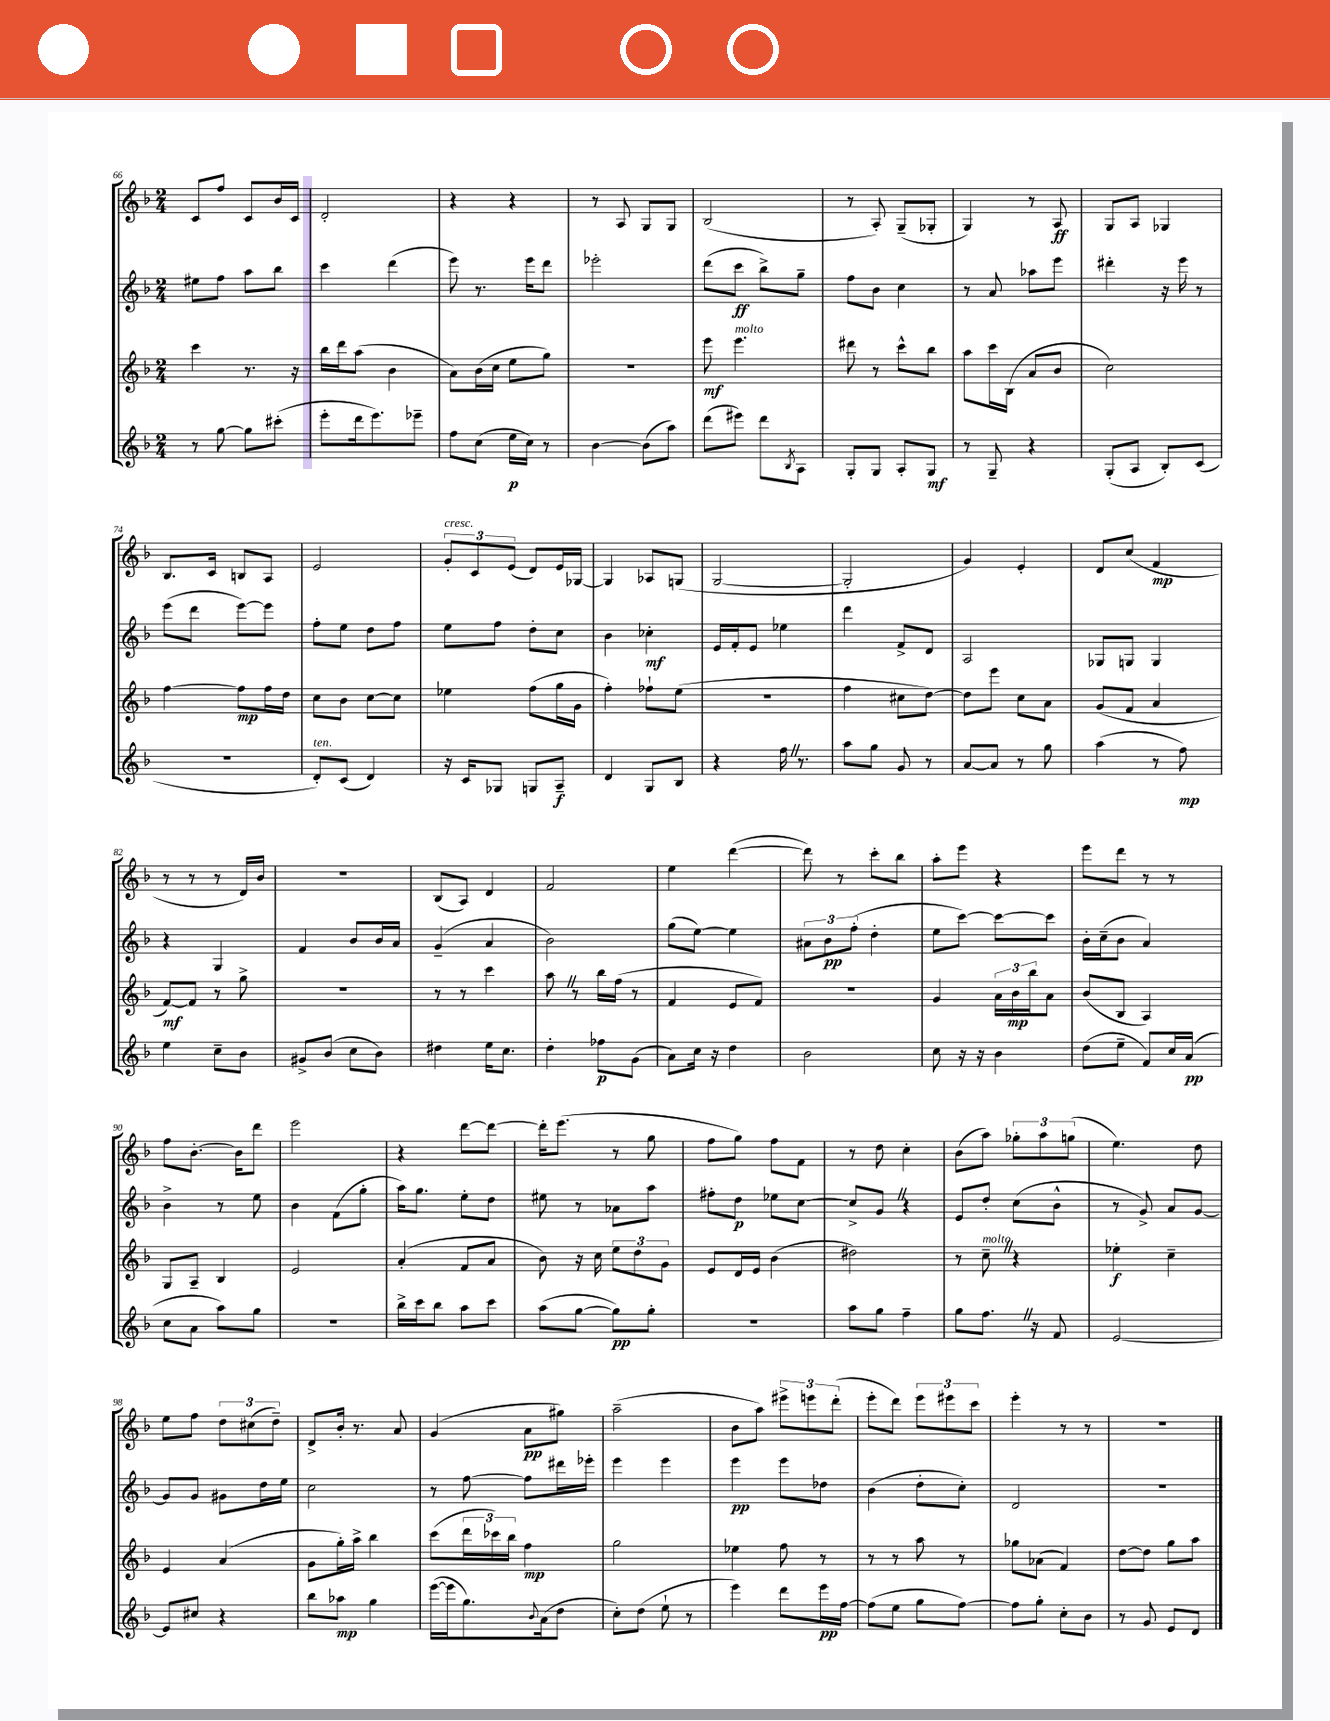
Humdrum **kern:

**kern	**dynam	**kern	**dynam	**kern	**dynam	**kern	**dynam
*part4	*part4	*part3	*part3	*part2	*part2	*part1	*part1
*staff4	*staff4	*staff3	*staff3	*staff2	*staff2	*staff1	*staff1
*clefG2	*	*clefG2	*	*clefG2	*	*clefG2	*
*k[b-]	*	*k[b-]	*	*k[b-]	*	*k[b-]	*
*M2/4	*	*M2/4	*	*M2/4	*	*M2/4	*
=66	=66	=66	=66	=66	=66	=66	=66
8r	.	4ccc\	.	8ee#X\L	.	8c/L	.
[8gg\	.	.	.	8ff\J	.	8ff/J	.
8gg\L]	.	8.r	.	8aa\L	.	8c/L	.
(8ccc#X'\J	.	.	.	8bb-\J	.	16b-/L	.
.	.	16r	.	.	.	16c/JJ	.
=67	=67	=67	=67	=67	=67	=67	=67
8eee'\L	.	16bb-\LL	.	4ccc\	.	2d'/	.
.	.	16ddd\J	.	.	.	.	.
16ddd\k	.	(8aa\J	.	.	.	.	.
8.eee\)	.	.	.	.	.	.	.
.	.	4b-\	.	(4ddd\	.	.	.
8eee-X~\J	.	.	.	.	.	.	.
=68	=68	=68	=68	=68	=68	=68	=68
8ff\L	.	8a\L)	.	8eee\)	.	4r	.
(8cc\J	.	(16b-\L	.	8.r	.	.	.
.	.	16cc\JJ	.	.	.	.	.
16ee\LL	p	8ee\L	.	.	.	4r	.
16cc\JJ)	.	.	.	16eee\KL	.	.	.
8r	.	8gg\J)	.	8ddd\J	.	.	.
=69	=69	=69	=69	=69	=69	=69	=69
[4b-\	.	2r	.	2eee-X'\	.	8r	.
.	.	.	.	.	.	8A/	.
(8b-\L]	.	.	.	.	.	8G/L	.
8aa\J)	.	.	.	.	.	8G/J	.
=70	=70	=70	=70	=70	=70	=70	=70
(8ddd\L	.	8eee\	mf	(8ddd\L	.	(2B-/	.
!	!	!LO:TX:a:i:t=molto	!	!	!	!	!
8eee#X\J)	.	4.eee\	.	8ccc\J	ff	.	.
8ddd\L	.	.	.	8bb-^\L)	.	.	.
8qB-/	.	.	.	.	.	.	.
8A\J	.	.	.	8gg~\J	.	.	.
=71	=71	=71	=71	=71	=71	=71	=71
8G'/L	.	8ddd#X\	.	8ff\L	.	8r	.
8G/J	.	8r	.	8b-\J	.	8A'/)	.
8A'/L	.	8ccc^^\L	.	4cc\	.	(8G~/L	.
8G/J	mf	8bb-\J	.	.	.	8G-X'/J	.
=72	=72	=72	=72	=72	=72	=72	=72
8r	.	8aa\L	.	8r	.	4G/)	.
8G~/	.	16ccc\L	.	8a/	.	.	.
.	.	(16B-\JJ	.	.	.	.	.
4r	.	8a/L	.	8aa-X\L	.	8r	.
.	.	8b-/J	.	8eee\J	.	8A/	ff
=73	=73	=73	=73	=73	=73	=73	=73
(8G'/L	.	2cc\)	.	4ddd#X'\	.	8G/L	.
8A/J	.	.	.	.	.	8A/J	.
8B-'/L)	.	.	.	16r	.	4G-X/	.
.	.	.	.	16eee\	.	.	.
(8c/J	.	.	.	8r	.	.	.
!!LO:LB:g=z
=74	=74	=74	=74	=74	=74	=74	=74
2r	.	[4ff\	.	(8eee\L	.	8.B-/L	.
.	.	.	.	8ddd\J	.	.	.
.	.	.	.	.	.	16c/Jk	.
.	.	8ff\L]	mp	[8eee\L)	.	8Bn/L	.
.	.	16ff\L	.	8eee\J]	.	8A/J	.
.	.	16dd\JJ	.	.	.	.	.
=75	=75	=75	=75	=75	=75	=75	=75
!LO:TX:a:i:t=ten.	!	!	!	!	!	!	!
8d'/L)	.	8cc\L	.	8ff'\L	.	2e/	.
(8c/J	.	8b-\J	.	8ee\J	.	.	.
4d/)	.	[8cc\L	.	8dd\L	.	.	.
.	.	8cc\J]	.	8ff\J	.	.	.
=76	=76	=76	=76	=76	=76	=76	=76
!	!	!	!	!	!	!LO:TX:a:i:t=cresc.	!
16r	.	4ee-X\	.	8ee\L	.	12g'/L	.
16c/KL	.	.	.	.	.	.	.
.	.	.	.	.	.	12c/	.
8G-X/J	.	.	.	8ff\J	.	.	.
.	.	.	.	.	.	(12e/J	.
8Gn/L	.	(8ff\L	.	8dd'\L	.	8d/L)	.
8A~/J	f	16gg\L	.	8cc\J	.	16e/L	.
.	.	16g\JJ	.	.	.	[16G-X/JJ	.
=77	=77	=77	=77	=77	=77	=77	=77
4d/	.	4ff'\)	.	4b-\	.	4G-/]	.
8G/L	.	8ff-X`\L	.	4cc-X'\	mf	8A-X/L	.
8B-/J	.	(8ee\J	.	.	.	(8Gn/J	.
=78	=78	=78	=78	=78	=78	=78	=78
4r	.	2r	.	16e/LL	.	[2G/	.
.	.	.	.	16f'/J	.	.	.
.	.	.	.	8e/J	.	.	.
16ffZ\	.	.	.	4ee-X\	.	.	.
8.r	.	.	.	.	.	.	.
=79	=79	=79	=79	=79	=79	=79	=79
8aa\L	.	4ff\	.	4ddd\	.	2G'/]	.
8gg\J	.	.	.	.	.	.	.
8g/	.	8cc#X\L	.	8f^/L	.	.	.
8r	.	[8dd\J)	.	8d/J	.	.	.
=80	=80	=80	=80	=80	=80	=80	=80
[8a/L	.	8dd\L]	.	2A/	.	4g/)	.
8a/J]	.	8eee\J	.	.	.	.	.
8r	.	8cc\L	.	.	.	4e'/	.
8gg\	.	8a\J	.	.	.	.	.
=81	=81	=81	=81	=81	=81	=81	=81
(4aa\	.	(8g/L	.	8G-X/L	.	8d/L	.
.	.	8f/J	.	8Gn/J	.	(8cc/J	.
8r	.	4a/	.	4G/	.	4f/	mp
8ff\)	mp	.	.	.	.	.	.
!!LO:LB:g=z
=82	=82	=82	=82	=82	=82	=82	=82
4ee\	.	[8f/L)	mf	4r	.	8r	.
.	.	8f/J]	.	.	.	8r	.
8cc~\L	.	8r	.	4G/	.	8r	.
8b-\J	.	8gg^\	.	.	.	16d/LL)	.
.	.	.	.	.	.	16b-/JJ	.
=83	=83	=83	=83	=83	=83	=83	=83
8g#X^/L	.	2r	.	4f/	.	2r	.
(8b-/J	.	.	.	.	.	.	.
8cc\L	.	.	.	8b-/L	.	.	.
8b-\J)	.	.	.	16b-/L	.	.	.
.	.	.	.	16a/JJ	.	.	.
=84	=84	=84	=84	=84	=84	=84	=84
4dd#X\	.	8r	.	(4g~/	.	(8B-/L	.
.	.	8r	.	.	.	8A/J)	.
16ee\KL	.	4ccc\	.	4a/	.	4d/	.
8.cc\J	.	.	.	.	.	.	.
=85	=85	=85	=85	=85	=85	=85	=85
4dd'\	.	8aaZ\	.	2b-\)	.	2f/	.
.	.	8r	.	.	.	.	.
8ff-X\L	p	16bb-\LL	.	.	.	.	.
.	.	(16ff\JJ	.	.	.	.	.
(8g\J	.	8r	.	.	.	.	.
=86	=86	=86	=86	=86	=86	=86	=86
8a\L)	.	4f/	.	(8gg\L	.	4ee\	.
16cc\Jk	.	.	.	[8ee\J)	.	.	.
16r	.	.	.	.	.	.	.
4dd\	.	8e/L	.	4ee\]	.	([4ddd\	.
.	.	8f/J)	.	.	.	.	.
=87	=87	=87	=87	=87	=87	=87	=87
2b-\	.	2r	.	12a#X\L	.	8ddd\])	.
.	.	.	.	12b-\	pp	.	.
.	.	.	.	.	.	8r	.
.	.	.	.	(12ff'\J	.	.	.
.	.	.	.	4dd'\	.	8ccc'\L	.
.	.	.	.	.	.	8bb-\J	.
=88	=88	=88	=88	=88	=88	=88	=88
8cc\	.	4g/	.	8ee\L	.	8aa'\L	.
16r	.	.	.	[8ccc\J)	.	8eee\J	.
16r	.	.	.	.	.	.	.
4b-\	.	24a\LL	.	8ccc\L_	.	4r	.
.	.	24b-\	mp	.	.	.	.
.	.	24bb-\J	.	.	.	.	.
.	.	8a\J	.	8ccc\J]	.	.	.
=89	=89	=89	=89	=89	=89	=89	=89
(8dd\L	.	(8b-/L	.	16b-'\LL	.	8eee\L	.
.	.	.	.	(16cc~\J	.	.	.
8ee~\J	.	8B-/J	.	8b-\J	.	8ddd\J	.
8f/L)	.	4A/)	.	4a/)	.	8r	.
16cc/L	.	.	.	.	.	8r	.
(16a/JJ	pp	.	.	.	.	.	.
!!LO:LB:g=z
=90	=90	=90	=90	=90	=90	=90	=90
8cc\L	.	8G/L	.	4b-^\	.	8ff\L	.
8a\J	.	8A~/J	.	.	.	[8.b-'\J	.
8aa\L)	.	4B-/	.	8r	.	.	.
.	.	.	.	.	.	16b-\KL]	.
8gg\J	.	.	.	8ee\	.	8ddd\J	.
=91	=91	=91	=91	=91	=91	=91	=91
2r	.	2e/	.	4b-\	.	2eee\	.
.	.	.	.	(8f\L	.	.	.
.	.	.	.	8gg'\J	.	.	.
=92	=92	=92	=92	=92	=92	=92	=92
16bb-^\LL	.	(4a'/	.	16aa\KL)	.	4r	.
16ccc\J	.	.	.	8.gg\J	.	.	.
8bb-\J	.	.	.	.	.	.	.
8aa\L	.	8f/L	.	8ee'\L	.	[8ddd\L	.
8ccc\J	.	8a/J	.	8dd\J	.	8ddd\J_	.
=93	=93	=93	=93	=93	=93	=93	=93
(8aa\L	.	8b-\)	.	8ee#X\	.	16ddd'\KL]	.
.	.	.	.	.	.	(8.eee\J	.
[8gg\J	.	16r	.	8r	.	.	.
.	.	16cc\	.	.	.	.	.
8gg\L])	pp	12ee\L	.	8a-X\L	.	8r	.
.	.	12dd\	.	.	.	.	.
8gg'\J	.	.	.	8aa\J	.	8gg\	.
.	.	12g\J	.	.	.	.	.
=94	=94	=94	=94	=94	=94	=94	=94
2r	.	8e/L	.	8ff#X'\L	.	8ff\L	.
.	.	16d/L	.	8dd\J	p	8gg\J)	.
.	.	16e/JJ	.	.	.	.	.
.	.	(4b-\	.	8ee-X\L	.	8ff\L	.
.	.	.	.	[8cc\J	.	8f\J	.
=95	=95	=95	=95	=95	=95	=95	=95
8aa\L	.	2dd#X\)	.	8cc^/L]	.	8r	.
8gg\J	.	.	.	8gZ/J	.	8dd\	.
4ff~\	.	.	.	4r	.	4cc'\	.
=96	=96	=96	=96	=96	=96	=96	=96
8gg\L	.	8r	.	8e/L	.	(8b-\L	.
!	!	!LO:TX:a:i:t=molto	!	!	!	!	!
8.ffZ\J	.	8cc~Z\	.	8dd'/J	.	8aa\J)	.
.	.	4r	.	(8cc\L	.	12gg-X'\L	.
16r	.	.	.	.	.	.	.
.	.	.	.	.	.	12aa\	.
8f/	.	.	.	8b-^^\J	.	.	.
.	.	.	.	.	.	(12ggn\J	.
=97	=97	=97	=97	=97	=97	=97	=97
[2e/	.	4ee-X'\	f	8r	.	4.ee\)	.
.	.	.	.	8g^/)	.	.	.
.	.	4cc~\	.	8a/L	.	.	.
.	.	.	.	[8g/J	.	8dd\	.
!!LO:LB:g=z
=98	=98	=98	=98	=98	=98	=98	=98
8e/L]	.	4e/	.	8g/L]	.	8ee\L	.
8cc#X/J	.	.	.	8g/J	.	8ff\J	.
4r	.	(4a/	.	8g#X\L	.	12dd\L	.
.	.	.	.	.	.	(12cc#X\	.
.	.	.	.	16dd\L	.	.	.
.	.	.	.	.	.	12dd~\J)	.
.	.	.	.	16ee\JJ	.	.	.
=99	=99	=99	=99	=99	=99	=99	=99
8bb-\L	.	8g\L	.	2cc\	.	8d^/L	.
8aa-X\J	mp	16gg'\L)	.	.	.	16b-'/Jk	.
.	.	16aa^\JJ	.	.	.	8.r	.
4gg\	.	4bb-\	.	.	.	.	.
.	.	.	.	.	.	8a/	.
=100	=100	=100	=100	=100	=100	=100	=100
([16eee\LL	.	(8ccc\L	.	8r	.	(4g/	.
16eee\J]	.	.	.	.	.	.	.
8.gg\)	.	24ddd\L	.	[8ff\	.	.	.
.	.	24ccc-X\)	.	.	.	.	.
.	.	24bb-\JJ	.	.	.	.	.
.	.	4ff\	mp	8ff\L]	.	8a\L	pp
8qqb-/	.	.	.	.	.	.	.
(16a\k	.	.	.	.	.	.	.
8dd\J	.	.	.	16ddd#X\L	.	8gg#X\J)	.
.	.	.	.	16eee-X'\JJ	.	.	.
=101	=101	=101	=101	=101	=101	=101	=101
8cc'\L)	.	2gg\	.	4eee\	.	(2aa~\	.
(8dd\J	.	.	.	.	.	.	.
8ee`\	.	.	.	4eee\	.	.	.
8r	.	.	.	.	.	.	.
=102	=102	=102	=102	=102	=102	=102	=102
4eee\)	.	4ee-X\	.	4eee\	pp	8b-\L	.
.	.	.	.	.	.	8aa\J)	.
8ddd\L	.	8ff\	.	8eee\L	.	12eee#X^\L	.
.	.	.	.	.	.	12eeen\	.
16eee\L	pp	8r	.	8dd-X\J	.	.	.
.	.	.	.	.	.	(12ddd'\J	.
[16ff\JJ	.	.	.	.	.	.	.
=103	=103	=103	=103	=103	=103	=103	=103
(8ff\L]	.	8r	.	(4b-\	.	8eee'\L	.
8ee\J	.	8r	.	.	.	8ddd\J)	.
8gg\L	.	8aa\	.	8dd'\L	.	12eee\L	.
.	.	.	.	.	.	12eee#X\	.
[8ff\J)	.	8r	.	8cc'\J)	.	.	.
.	.	.	.	.	.	12ccc\J	.
=104	=104	=104	=104	=104	=104	=104	=104
8ff\L]	.	8gg-X\L	.	2d/	.	4eee'\	.
8gg'\J	.	(8a-X\J	.	.	.	.	.
8cc'\L	.	4f/)	.	.	.	8r	.
8b-\J	.	.	.	.	.	8r	.
=105	=105	=105	=105	=105	=105	=105	=105
8r	.	[8dd\L	.	2r	.	2r	.
8g/	.	8dd\J]	.	.	.	.	.
8e/L	.	8gg\L	.	.	.	.	.
8d/J	.	8aa\J	.	.	.	.	.
==	==	==	==	==	==	==	==
*-	*-	*-	*-	*-	*-	*-	*-
